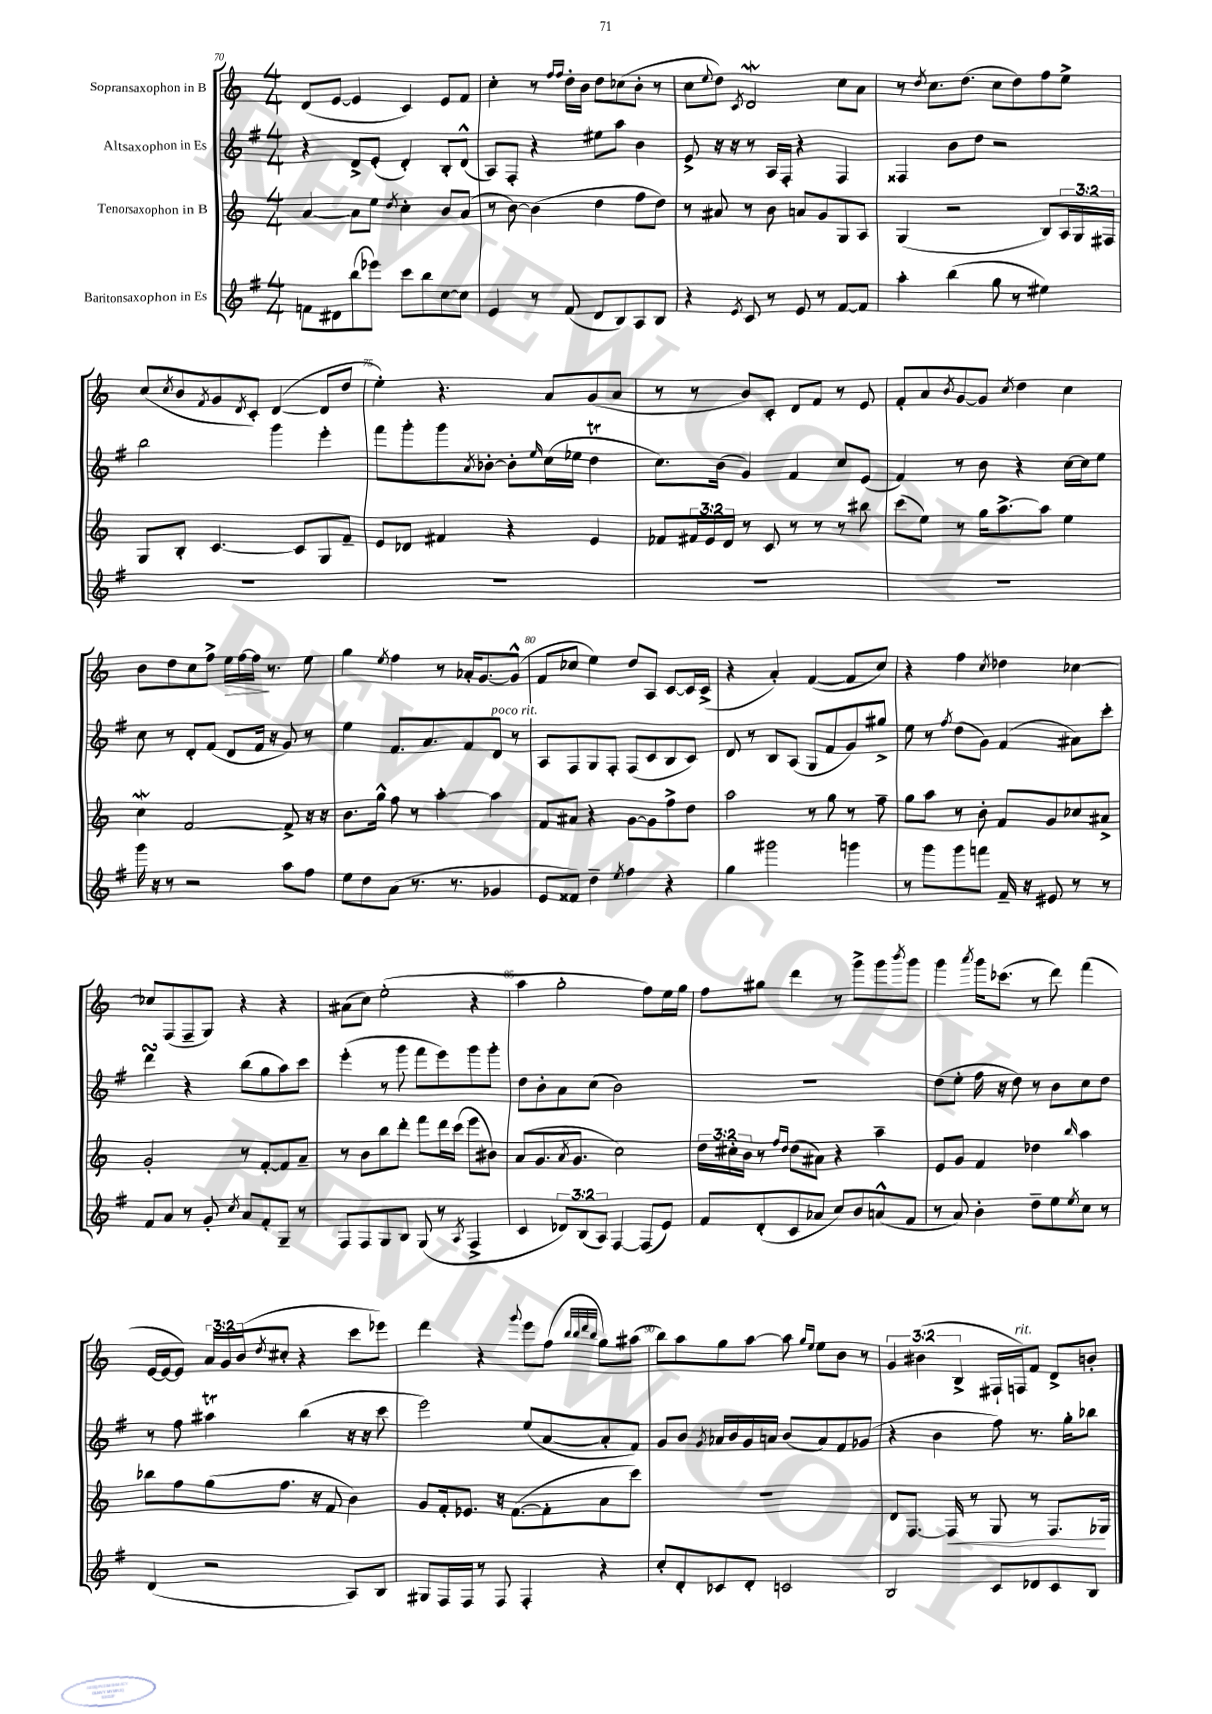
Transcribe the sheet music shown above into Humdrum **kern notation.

**kern	**kern	**kern	**kern
*staff4	*staff3	*staff2	*staff1
*clefG2	*clefG2	*clefG2	*clefG2
*k[f#]	*k[]	*k[f#]	*k[]
*M4/4	*M4/4	*M4/4	*M4/4
8f	[4a	4r	(8d
8d#	.	.	[8e
(8bb	8a]	8d^	4e]
8eee-)	8ee	(8e'	.
.	8qdd	.	.
8ccc	4cc'	4d')	4c)
8bb	.	.	.
[8cc	8b	8B'	8e
8cc]	(8a	(8d^^	8f
=	=	=	=
4e	8r	8A)	4cc'
.	[8b)	8F#'	.
8r	(4b]	4r	8r
.	.	.	16qqff
.	.	.	16qqff
(8f#	.	.	16dd'
.	.	.	16b
8d	4dd	8ee#	8dd
8B)	.	8aa	(8cc-
8A	8ff	4b	8b'
8B	8dd)	.	8r
=	=	=	=
4r	8r	8e^	8cc
.	.	.	8qqee
.	8a#	16r	8dd)
.	.	16r	.
8qe	.	.	8qc
8c	8r	8r	2d
8r	8b	16A	.
.	.	16F#'	.
8e	8a	4r	.
8r	8g	.	.
[8f#	8G	4F#	8cc
8f#]	8A	.	8a
=	=	=	=
4aa'	(4G	4F##	8r
.	.	.	8qdd
.	.	.	8.cc
(4bb	2r	8b	.
.	.	.	(8.dd
.	.	8dd	.
8gg	.	2r	8cc
8r	.	.	8dd)
4ee#)	8B)	.	8ff
.	24A	.	8ee^
.	24G	.	.
.	24F#	.	.
=	=	=	=
1r	8G	2bb	(8cc
.	.	.	8qcc
.	8B'	.	8b
.	.	.	8qf
.	[4.c	.	8g
.	.	.	8qd
.	.	.	8c')
.	.	4ggg	([4d
.	8c]	.	.
.	8G	4eee'	8d]
.	8f~	.	8dd
=	=	=	=
1r	8e	8fff#	4ee')
.	8d-	8ggg'	.
.	4f#	8ggg	4.r
.	.	8qa	.
.	.	[8b-'	.
.	4r	8b-']	.
.	.	16qqee	.
.	.	(16cc	8a
.	.	16ee-	.
.	4e	4dd	(8g
.	.	.	8a
=	=	=	=
1r	8f-	8.cc)	8r
.	24f#	.	8r
.	24e	.	.
.	.	(16b	.
.	24d	.	.
.	8r	4g)	8b)
.	8c	.	8c'
.	8r	4f#	8d
.	8r	.	8f
.	8r	8cc	8r
.	8bb#	(8e	8e
=	=	=	=
1r	(8ccc	4f#)	8f'
.	8ee)	.	8a
.	.	.	8qb
.	8r	8r	[8g
.	16gg	8b	8g]
.	[8.aa^	.	.
.	.	.	8qcc
.	.	4r	4dd
.	8aa]	.	.
.	4ee	[16cc	4cc
.	.	16cc]	.
.	.	8ee	.
=	=	=	=
16ggg	4cc	8cc	8b
16r	.	.	.
8r	.	8r	8dd
2r	[2f	8d'	8cc
.	.	(8f#	8ff^
.	.	8d	16ee
.	.	.	[16ff
.	.	16f#	16ff]
.	.	16r	8.r
8aa	8f^]	8g)	.
8ff#	16r	8r	8ee
.	16r	.	.
=	=	=	=
8ee	8.b	4ee	4gg
8dd	.	.	.
.	16gg^^	.	.
.	.	.	8qee
(8a	8ff	8.f#	4ff
8.r	8r	.	.
.	.	8.a	.
.	[4aa'	.	8r
8.r	.	.	.
.	.	8f#	16a-'
.	.	.	[8.g
4g-	4aa]	8d	.
.	.	8r	(8g^^]
=	=	=	=
8e	8f	8A	8f
8f##)	8a#	8F#	8cc-
4dd~	4r	8G	4ee)
.	.	8F#'	.
8qee	.	.	.
4ff#	[8g	(8F#	8dd
.	8g]	8c	8A
4r	8ff^	8B	[8c
.	8dd	8c)	16c]
.	.	.	(16c^
=	=	=	=
4gg	2aa	8d	4r
.	.	8r	.
2ggg#	.	8B	4a')
.	.	(8A	.
.	8r	8G	([4f
.	8gg	8f#	.
4ggg	8r	8g)	8f]
.	8ff~	8gg#^	8cc)
=	=	=	=
8r	8gg	8ee	4r
8ggg	8aa	8r	.
.	.	8qff#	.
8ggg	8r	(8dd	4ff
8fff	8b'	8g)	.
.	.	.	8qcc
16f#~	8f	(4f#	4dd-
16r	.	.	.
8e#	8g	.	.
8r	8cc-	8a#)	[4cc-
8r	8a#^	8ccc'	.
=	=	=	=
8f#	2g'	4ddd	8cc-]
8a	.	.	(8F
8r	.	4r	8F~
8g'	.	.	8G)
8qcc	.	.	.
8a	8r	(8bb	4r
8f#'	[8f'	8gg	.
8G~	8f]	8aa)	4r
8r	8a~	8ccc	.
=	=	=	=
8F#	8r	(4eee'	(8a#
8F#	8b	.	8cc)
8G	8bb	8r	(2ee'
8B	8ddd'	8ggg	.
(8G	8fff	8fff#	.
8r	16ddd	8eee)	.
.	(16ccc	.	.
8qA	.	.	.
4F#^	8eee	8ggg	4r
.	8b#)	8ggg'	.
=	=	=	=
4c	(8a	8dd	4aa
.	8.g	8b'	.
12d-)	.	8a	2gg'
.	8qa	.	.
.	8.g	.	.
(12B	.	.	.
.	.	(8cc	.
12A)	.	.	.
[4F#	2cc)	2b)	.
(8F#]	.	.	8ff)
8e)	.	.	16ee
.	.	.	16gg
=	=	=	=
8f#	24dd	1r	8ff
.	24cc#'	.	.
.	24b	.	.
(8d'	8r	.	8gg#
.	16qqff	.	.
.	16qqdd	.	.
8c	(8dd	.	4ddd
8a-	8a#)	.	.
8cc)	4r	.	8r
8b	.	.	8ggg^
(8a^^	4aa~	.	8ggg
.	.	.	8qbbb
8f#	.	.	8ggg
=	=	=	=
8r	8e	(8dd	4ggg
8a)	8g	8ee'	.
.	.	.	8qaaa
4b'	4f	16ff#	16ggg
.	.	16r	(8.ccc-
.	.	8dd)	.
8dd~	4dd-	8r	8r
8ee	.	8b	8ddd)
8qee	16qqbb	.	.
8cc	4aa	8cc	(4fff
8r	.	8dd	.
=	=	=	=
(4d	8bb-	8r	[16e
.	.	.	16e_
.	8ff	8ff#	8e])
2r	(8gg	4aa#	24a
.	.	.	24g
.	.	.	(24b
.	.	.	8qdd
.	8.ff	.	8cc#'
.	.	(4bb	4r
.	16r	.	.
.	8f	.	.
8A)	4b)	16r	8ccc
.	.	16r	.
8B	.	8ccc	8eee-)
=	=	=	=
8G#	8g	2eee)	4ddd
16F#	16f'	.	.
16F#	8.e-	.	.
8r	.	.	4r
8F#	16r	.	.
.	([8.f	.	.
.	.	.	8qqggg
4F#'	.	(8ee	8eee
.	8f']	[8a	(8ff
.	.	.	32qqbb
.	.	.	32qqbb
.	.	.	32qqddd
.	.	.	32qqbb
4r	8a	8a']	8gg)
.	8ccc)	8f#)	(8aa#
=	=	=	=
8cc'	1r	8g	8bb)
8d'	.	8b	8aa
.	.	8qg	.
8c-	.	16a-	8gg
.	.	16b	.
8d'	.	16g	[8aa
.	.	16a	.
2c	.	(8b	8aa]
.	.	.	16qqgg
.	.	.	16qqee
.	.	8a)	8ee
.	.	8f#	8b
.	.	(8g-	8r
=	=	=	=
2B	8d	4r	6g
.	[8.F	.	.
.	.	.	(6b#
.	.	4b	.
.	16F]	.	.
.	.	.	6B^
.	8r	.	.
8c	8G	8ff#)	16F#`
.	.	.	16F)
8d-	8r	8.r	8f
8c	8.F	.	8d^
.	.	16gg'	.
8B	.	8bb-	8b'
.	16G-	.	.
==	==	==	==
*-	*-	*-	*-
